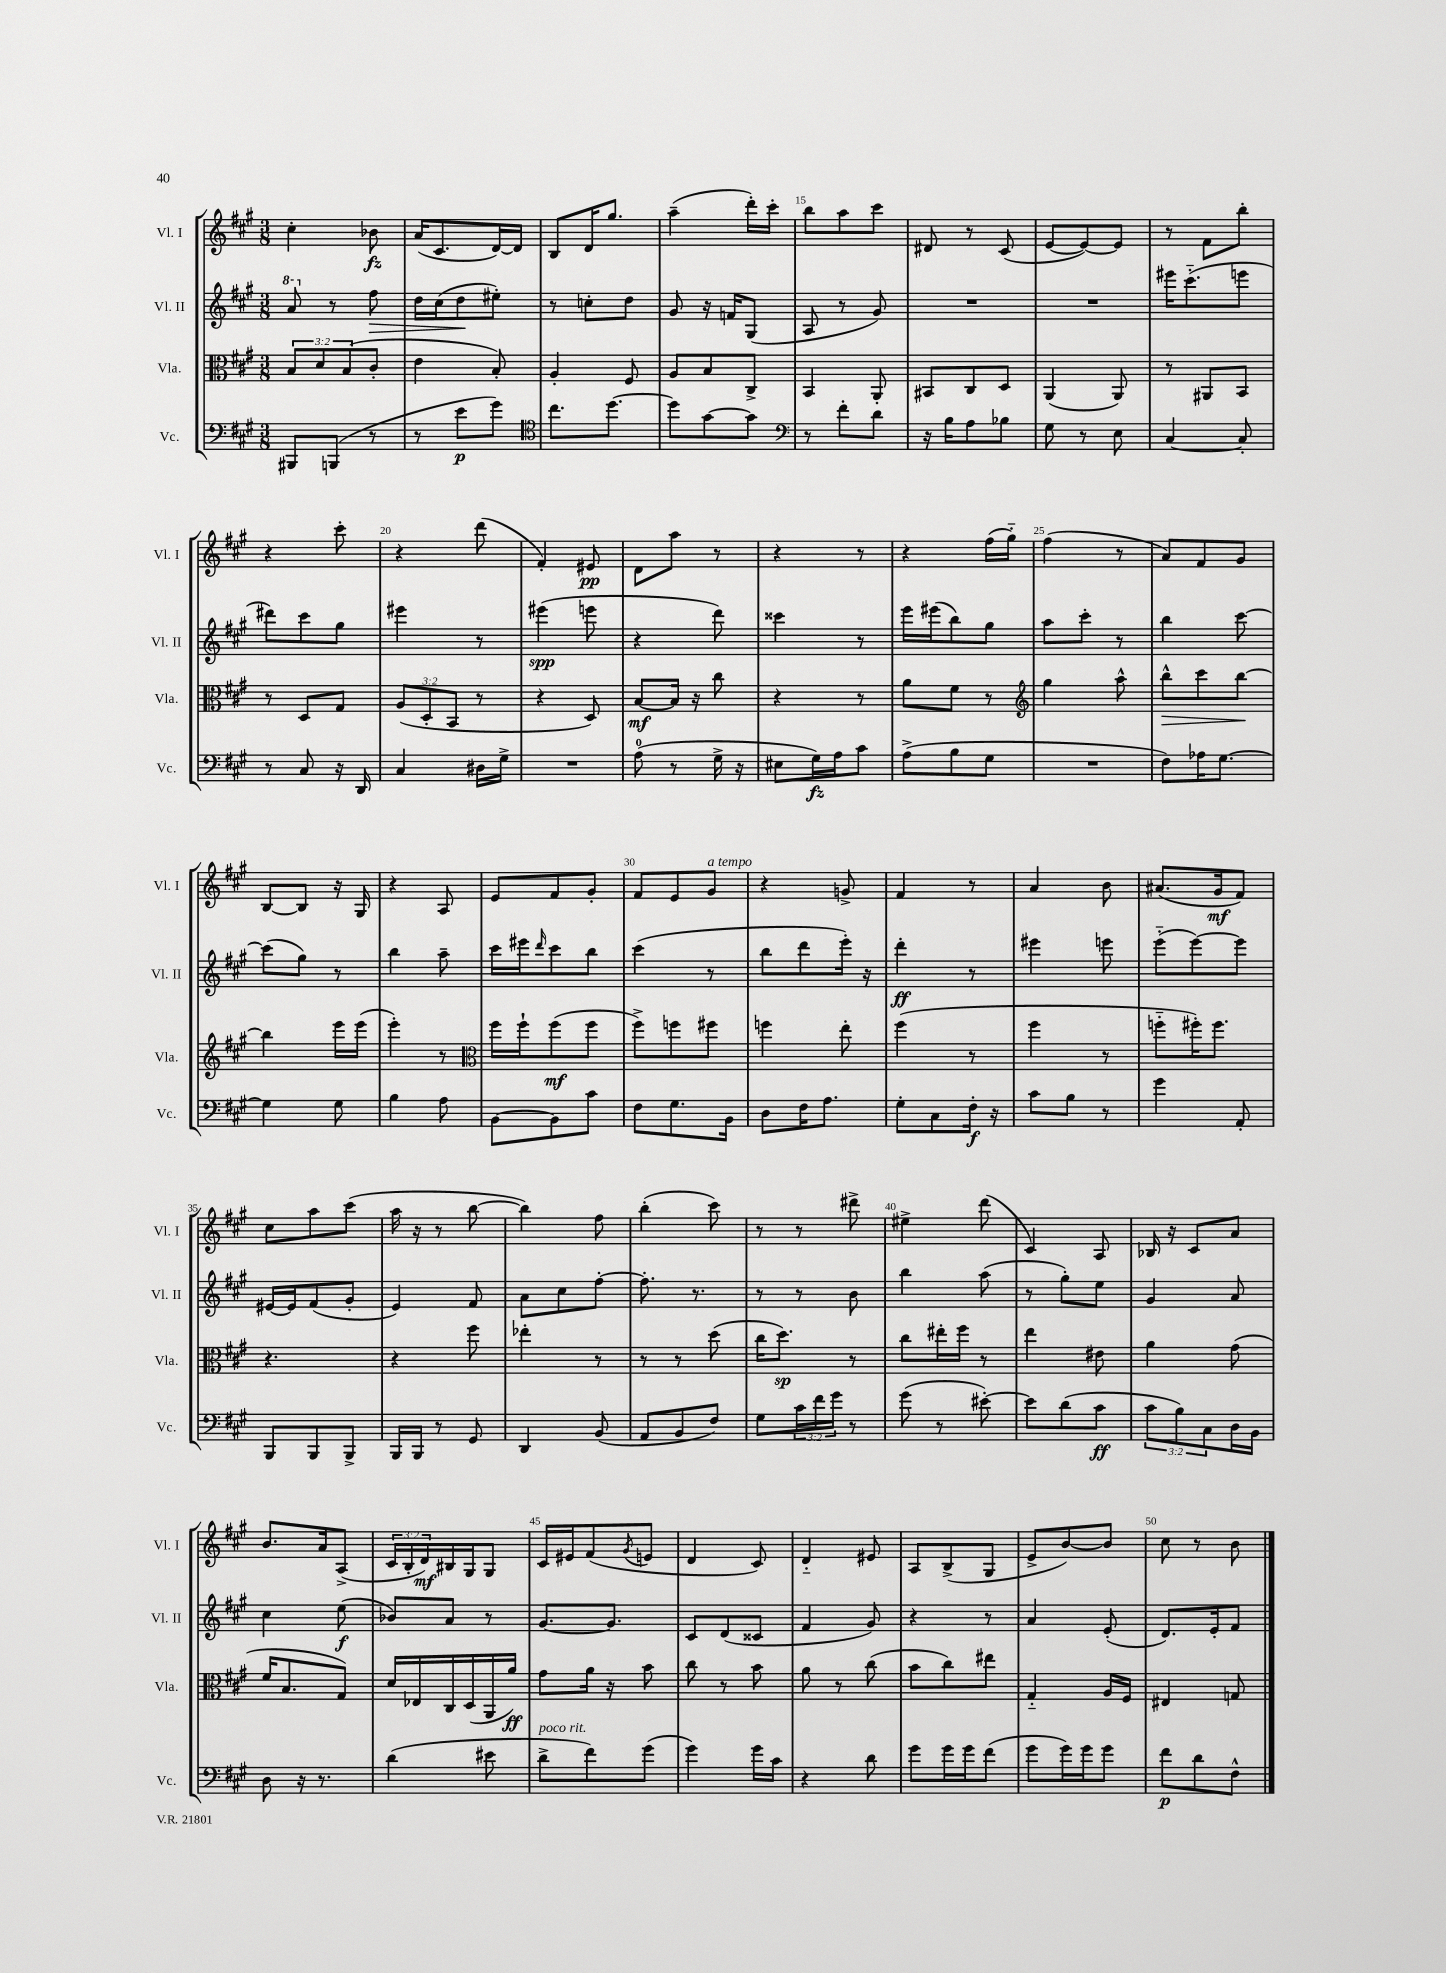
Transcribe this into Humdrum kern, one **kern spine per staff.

**kern	**kern	**kern	**kern
*staff4	*staff3	*staff2	*staff1
*clefF4	*clefC3	*clefG2	*clefG2
*k[f#c#g#]	*k[f#c#g#]	*k[f#c#g#]	*k[f#c#g#]
*M3/8	*M3/8	*M3/8	*M3/8
8BBB#	12B	8aa	4cc#'
.	12d	.	.
(8BBB	.	8r	.
.	(12B	.	.
8r	8c#'	8ff#	8b-
=	=	=	=
8r	4e	16dd	(16a
.	.	(16cc#	8.c#
8e	.	8dd	.
8g#)	8B')	8ee#')	[16d)
.	.	.	16d]
=	=	=	=
*clefC4	*	*	*
8.cc#	4A'	8r	8B
.	.	8cc'	16d
[8.dd	.	.	8.gg#
.	8F#	8dd	.
=	=	=	=
8dd]	8A	8g#	(4aa~
[8g#	8B	16r	.
.	.	16f	.
8g#]	8C#^	(8G#	16ddd')
.	.	.	16ccc#'
=	=	=	=
*clefF4	*	*	*
8r	4BB	8A	8bb
8f#'	.	8r	8aa
8d	8AA'	8g#)	8ccc#
=	=	=	=
16r	8BB#	4.r	8d#
16B	.	.	.
8A	8C#	.	8r
8B-	8D	.	(8c#
=	=	=	=
8G#	(4AA	4.r	[8e
8r	.	.	8e_)
8E	8AA)	.	8e]
=	=	=	=
[4C#	8r	16eee#	8r
.	.	(8.ccc#'~	.
.	8AA#	.	8f#
8C#']	8BB	8eee	8bb'
=	=	=	=
8r	8r	8ddd#)	4r
8C#	8D	8ccc#	.
16r	8G#	8gg#	8ccc#'
16DD	.	.	.
=	=	=	=
4C#	(12A	4eee#	4r
.	12D'	.	.
.	12BB	.	.
16D#	8r	8r	(8ddd
16G#^	.	.	.
=	=	=	=
4.r	4r	(4eee#	4f#')
.	8D)	8eee	8e#
=	=	=	=
(8A	[8B	4r	8d
8r	16B]	.	8aa
.	16r	.	.
16G#^	8cc#	8ddd)	8r
16r	.	.	.
=	=	=	=
8E#	4r	4ccc##	4r
16G#)	.	.	.
16A	.	.	.
8c#	8r	8r	8r
=	=	=	=
(8A^	8a	16eee	4r
.	.	(16eee#	.
8B	8f#	8bb)	.
8G#	8r	8gg#	(16ff#
.	.	.	16gg#'~)
=	=	=	=
*	*clefG2	*	*
4.r	4gg#	8aa	(4ff#
.	.	8ccc#'	.
.	8aa^^	8r	8r
=	=	=	=
8F#)	8bb^^	4bb	8a)
16A-	8ccc#	.	8f#
[8.G#	.	.	.
.	[8bb	[8ccc#	8g#
=	=	=	=
4G#]	4bb]	(8ccc#]	[8B
.	.	8gg#)	8B]
8G#	16eee	8r	16r
.	(16eee	.	16G#
=	=	=	=
4B	4eee')	4bb	4r
8A	8r	8aa~	8A
=	=	=	=
*	*clefC3	*	*
[8BB	16ff#	16ccc#	8e
.	16ff#`	16eee#	.
.	.	16qqddd	.
8BB]	(8ff#	8ccc#	8f#
8c#	8ff#	8bb	8g#'
=	=	=	=
8F#	8ff#^)	(4ccc#	8f#
8.G#	8ff	.	8e
.	8ff#	8r	8g#
16BB	.	.	.
=	=	=	=
8D	4ff	8bb	4r
16F#	.	8ddd	.
8.A	.	.	.
.	8ee'	16eee')	8g^
.	.	16r	.
=	=	=	=
8G#'	(4ff#	4ddd'	4f#
8C#	.	.	.
16F#'	8r	8r	8r
16r	.	.	.
=	=	=	=
8c#	4ff#	4eee#	4a
8B	.	.	.
8r	8r	8eee	8b
=	=	=	=
4g#	8ff'~	(8eee'~	(8.a#
.	16ff#')	[8eee)	.
.	8.ff#	.	16g#
8AA'	.	8eee]	8f#)
=	=	=	=
8BBB	4.r	[16e#	8cc#
.	.	16e#]	.
8BBB	.	(8f#	8aa
8BBB^	.	8g#'	(8ccc#
=	=	=	=
16BBB	4r	4e)	16aa
16BBB	.	.	16r
8r	.	.	8r
8GG#	8ff#	8f#	[8bb
=	=	=	=
4DD	4ee-'	8a	4bb])
.	.	8cc#	.
(8BB	8r	[8ff#'	8ff#
=	=	=	=
8AA	8r	8.ff#']	(4bb'
8BB	8r	.	.
.	.	8.r	.
8F#)	(8dd	.	8ccc#)
=	=	=	=
8G#	16cc#	8r	8r
.	8.dd)	.	.
24c#	.	8r	8r
24f#	.	.	.
24g#	.	.	.
8r	8r	8b	8ddd#^
=	=	=	=
(8g#	8cc#	4bb	4ee#^
8r	16ee#'	.	.
.	16ff#	.	.
[8e#')	8r	(8aa	(8ddd
=	=	=	=
8e#]	4ee	8r	4c#)
(8d	.	8gg#')	.
8c#	8e#	8ee	8A
=	=	=	=
12c#	4a	4g#	16B-
.	.	.	16r
12B)	.	.	.
.	.	.	8c#
12C#	.	.	.
16D	(8g#	8a	8a
16BB	.	.	.
=	=	=	=
8D	16f#	4cc#	8.b
.	8.B	.	.
16r	.	.	.
8.r	.	.	16a
.	8G#)	(8ee	(8A^
=	=	=	=
(4d	16d	8b-)	24c#
.	.	.	24B'
.	16E-	.	.
.	.	.	24d)
.	16C#	8a	16B#
.	(16D	.	16G#
8e#	16AA	8r	8G#
.	16a)	.	.
=	=	=	=
8d^	8g#	[8.g#	16c#
.	.	.	16e#
8f#)	16a	.	(8f#
.	16r	8.g#]	.
.	.	.	8qg#
(8g#	8b	.	8e
=	=	=	=
4g#)	8cc#	8c#	4d
.	8r	(8d	.
16g#	8b	8c##	8c#)
16c#	.	.	.
=	=	=	=
4r	8a	4f#	4d'~
.	8r	.	.
8d	(8cc#	8g#)	8e#
=	=	=	=
8g#	8b	4r	8A
16g#	8cc#)	.	(8B^
16g#	.	.	.
(8f#	8ee#	8r	8G#
=	=	=	=
8g#	4G#'~	4a	8e^
16g#)	.	.	[8b)
16g#	.	.	.
8g#	16A	(8e'	8b]
.	16F#	.	.
=	=	=	=
8f#	4E#	8.d)	8cc#
8d	.	.	8r
.	.	16e'	.
8F#^^	8G	8f#	8b
==	==	==	==
*-	*-	*-	*-
